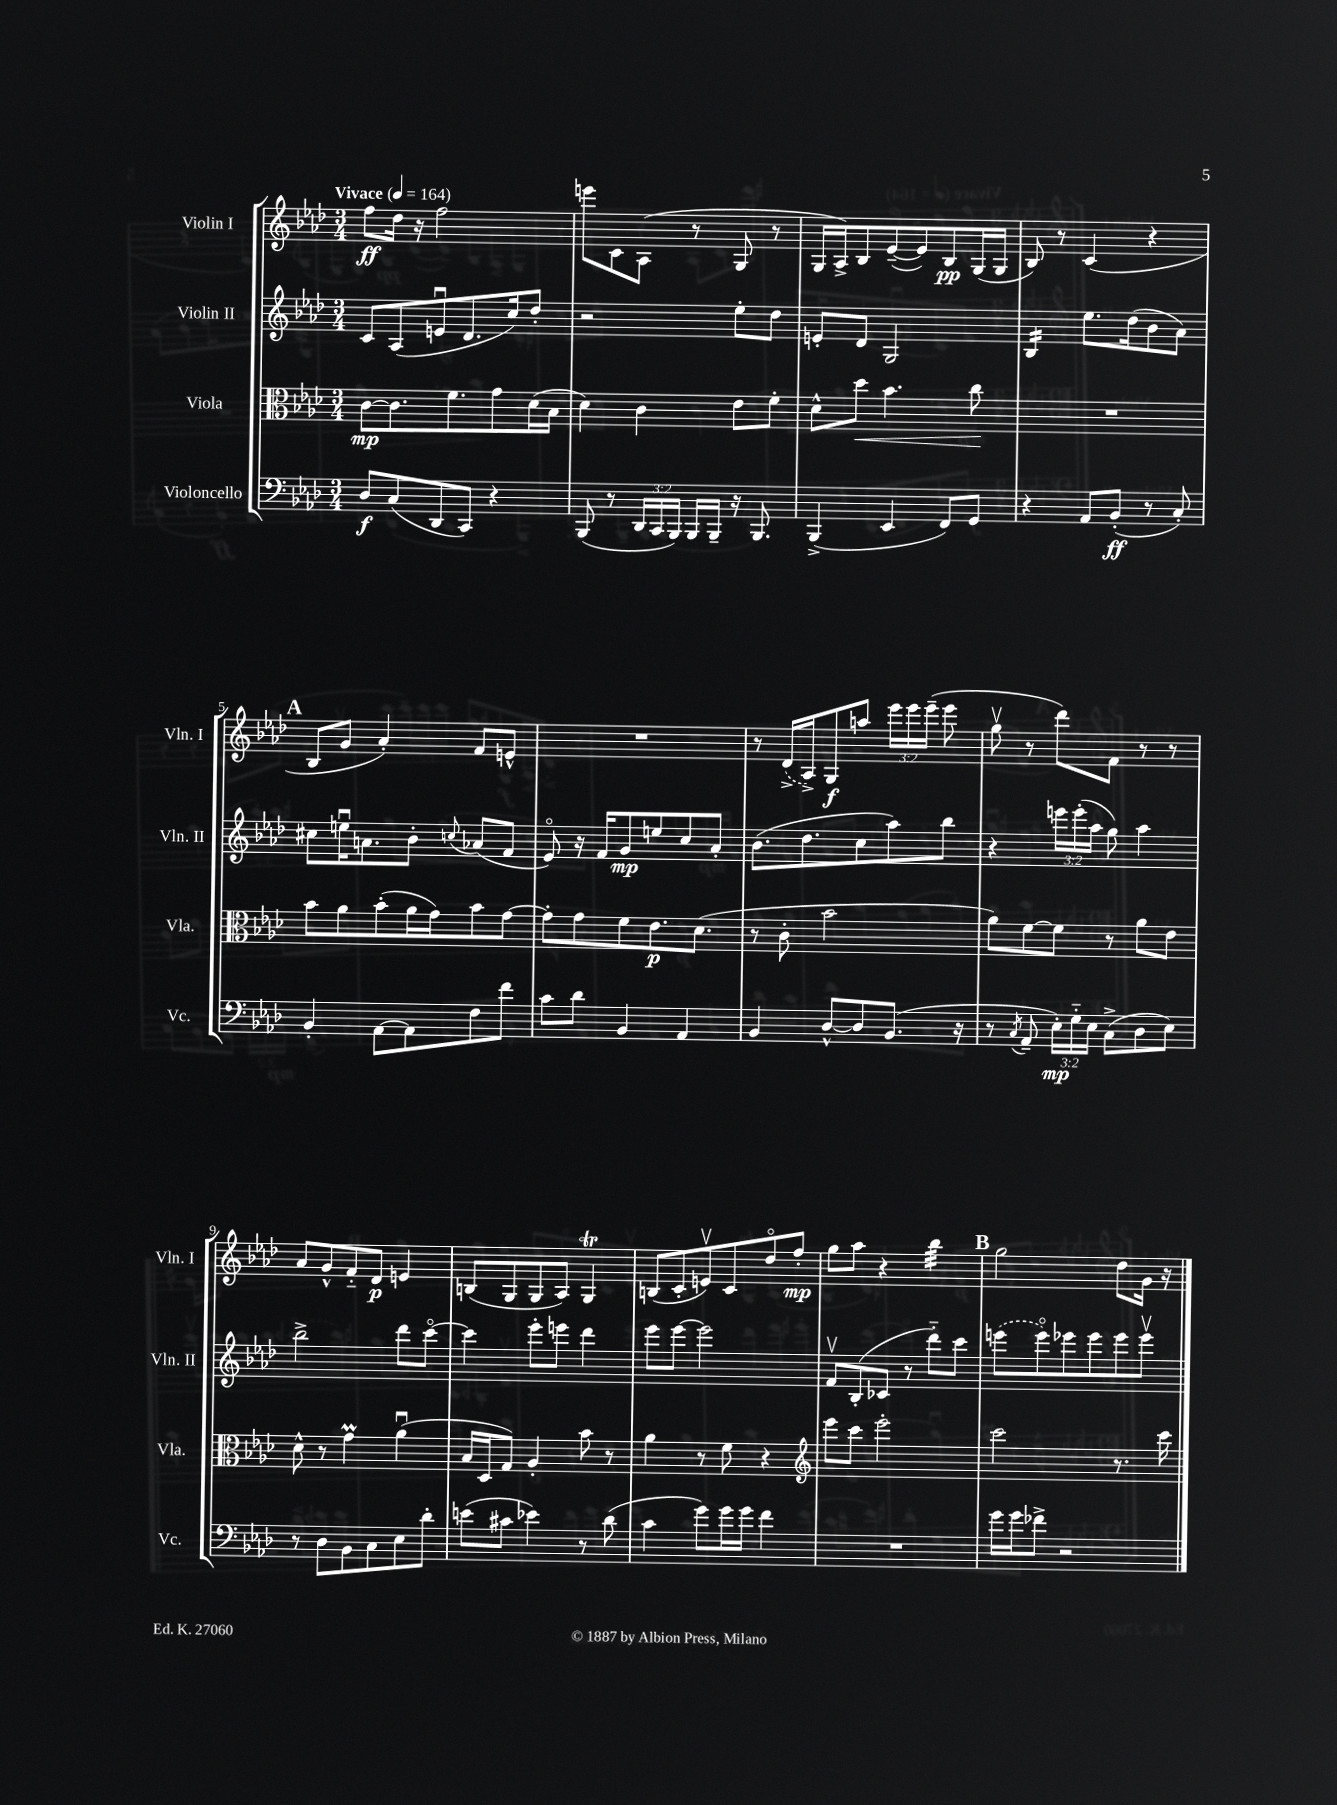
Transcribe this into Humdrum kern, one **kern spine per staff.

**kern	**kern	**kern	**kern
*staff4	*staff3	*staff2	*staff1
*clefF4	*clefC3	*clefG2	*clefG2
*k[b-e-a-d-]	*k[b-e-a-d-]	*k[b-e-a-d-]	*k[b-e-a-d-]
*M3/4	*M3/4	*M3/4	*M3/4
*MM164	*MM164	*MM164	*MM164
8D-	[8c	8c	8ff
(8C	8.c]	(8A-	16dd-
.	.	.	16r
8DD-	.	8eu	2ff
.	8.f	.	.
8CC)	.	8.d-	.
4r	8g	.	.
.	.	16cc)	.
.	(16d-	8dd-'	.
.	16B-	.	.
=	=	=	=
(8BBB-	4d-)	2r	8eee
8r	.	.	8c
24DD-	4c	.	(8A-
24CC	.	.	.
24BBB-)	.	.	.
16BBB-	.	.	8r
16BBB-~	.	.	.
16r	8e-	8ee-'	8G
8.BBB-	.	.	.
.	8f'	8dd-	8r
=	=	=	=
(4BBB-^	8d-^^	8e'	16G
.	.	.	16A-^)
.	8dd-	8d-	8B-
4EE-	4.b-	2G	([8e-~
.	.	.	8e-])
8FF)	.	.	8B-
8GG	8cc	.	(16G
.	.	.	16G
=	=	=	=
4r	2.r	4B-	8B-)
.	.	.	8r
8AA-	.	8.ee-	(4c
(8BB-'	.	.	.
.	.	(16dd-	.
8r	.	8b-	4r
8C')	.	8a-)	.
=	=	=	=
4BB-'	8b-	8cc#	8B-
.	8a-	16eeu	8g
.	.	8.a	.
[8AA-	(8b-'	.	4a-')
8AA-]	16a-	8b-'	.
.	16g)	.	.
.	.	8qqcc	.
8F	8b-	(8a-	8f
8f	[8g	8f	8e^^
=	=	=	=
8c	8g']	8e-o)	2.r
8d-	8g	16r	.
.	.	16f	.
4BB-	8f	8g	.
.	8.e-	8ee	.
4AA-	.	8cc	.
.	(8.d-	.	.
.	.	8a-'	.
=	=	=	=
4BB-	8r	(8.b-	8r
.	8c'	.	(16d-^
.	.	8.dd-	16A-^)
[8D-^^	2b-	.	8G
8D-]	.	8cc	8aa
(8.BB-	.	8aa-)	24eee-
.	.	.	24eee-
.	.	.	(24eee-~
.	.	8bb-	8eee-
16r	.	.	.
=	=	=	=
8r	8a-)	4r	8ggv
8qC	.	.	.
8AA-~	[8f	.	8r
24E-')	8f]	24eee	8ddd-)
24G'~	.	(24eee'	.
24E-	.	24aa-	.
(8C^	8r	8gg)	8f
8D-	8a-	4aa-	8r
8E-)	8e-	.	8r
=	=	=	=
8r	8d-^^	2bb-^	8a-
8D-	8r	.	8g^^
8BB-	4g	.	8f'~
8C	.	.	8d-
8E-	(4a-u	8ddd-	4e
8d-'	.	[8ccco	.
=	=	=	=
(8e	16B-	4ccc]	(8B
.	16D-	.	.
8c#	8G)	.	8G
4e-)	4A-'	8eee-'	8G
.	.	8eee	8A-)
8r	8b-	4ddd-	4G
(8d-	8r	.	.
=	=	=	=
4c	4a-	8eee-	(8B
.	.	[8eee-	8c'
8g)	8r	2eee-]	8ev)
16g	8f	.	8c
16g	.	.	.
4f	4r	.	8dd-o
.	.	.	8ff'
=	=	=	=
*	*clefG2	*	*
2.r	8eee-	8fv	8gg
.	8ccc	(8B-'	8aa-
.	2eee-'	8c-	4r
.	.	8r	.
.	.	8ddd-'~)	4bb-
.	.	8ccc	.
=	=	=	=
16g	2ccc	(8eee	2gg
16g	.	.	.
8f-^	.	8eeeo)	.
2r	.	8eee-	.
.	.	8eee-	.
.	8.r	8eee-	8dd-
.	.	8eee-v	16g
.	16ccc	.	16r
==	==	==	==
*-	*-	*-	*-
